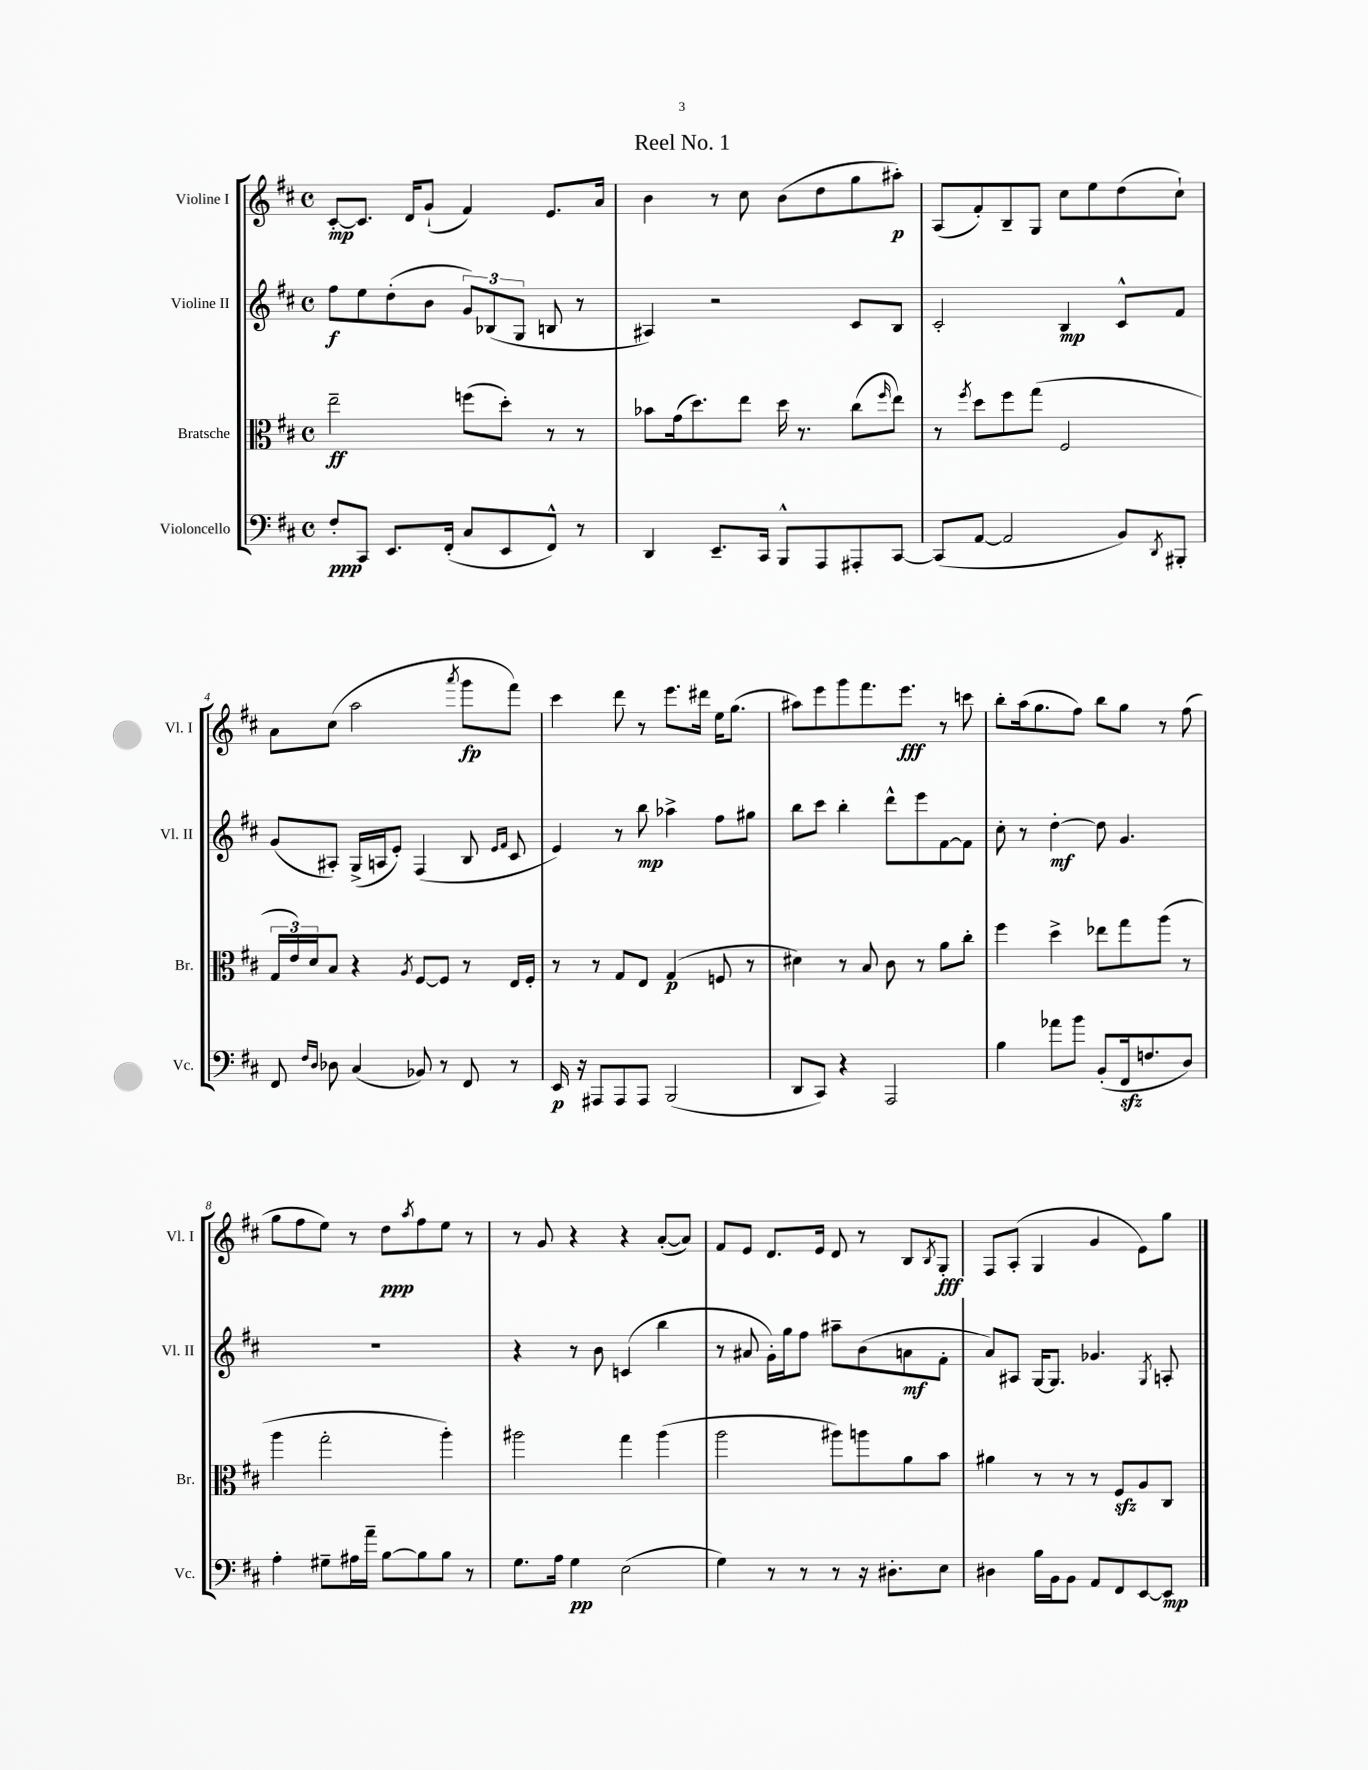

**kern	**dynam	**kern	**dynam	**kern	**dynam	**kern	**dynam
*part4	*part4	*part3	*part3	*part2	*part2	*part1	*part1
*staff4	*staff4	*staff3	*staff3	*staff2	*staff2	*staff1	*staff1
*I"Violoncello	*	*I"Bratsche	*	*I"Violine II	*	*I"Violine I	*
*I'Vc.	*	*I'Br.	*	*I'Vl. II	*	*I'Vl. I	*
*clefF4	*	*clefC3	*	*clefG2	*	*clefG2	*
*k[f#c#]	*	*k[f#c#]	*	*k[f#c#]	*	*k[f#c#]	*
*M4/4	*	*M4/4	*	*M4/4	*	*M4/4	*
*met(c)	*	*met(c)	*	*met(c)	*	*met(c)	*
=1	=1	=1	=1	=1	=1	=1	=1
8F#'/L	ppp	2ee~\	ff	8ff#\L	f	[8c#'/L	mp
8CC#/J	.	.	.	8ee\	.	8.c#/J]	.
8.EE/L	.	.	.	(8dd'\	.	.	.
.	.	.	.	.	.	16d/KL	.
.	.	.	.	8b\J	.	(8g`/J	.
(16FF#'/Jk	.	.	.	.	.	.	.
8C#/L	.	(8ffn\L	.	12g/L)	.	4f#/)	.
.	.	.	.	(12B-X/	.	.	.
8EE/	.	8dd'\J)	.	.	.	.	.
.	.	.	.	12G/J	.	.	.
8FF#^^/J)	.	8r	.	8Bn/	.	8.e/L	.
8r	.	8r	.	8r	.	.	.
.	.	.	.	.	.	16a/Jk	.
=2	=2	=2	=2	=2	=2	=2	=2
4DD/	.	8b-X\L	.	4A#X/)	.	4b\	.
.	.	(16g\k	.	.	.	.	.
.	.	8.dd\)	.	.	.	.	.
8.EE~/L	.	.	.	2r	.	8r	.
.	.	8ee\J	.	.	.	8cc#\	.
16CC#/Jk	.	.	.	.	.	.	.
8BBB^^/L	.	16dd\	.	.	.	(8b\L	.
.	.	8.r	.	.	.	.	.
8AAA/	.	.	.	.	.	8dd\	.
8AAA#X'/	.	(8cc#\L	.	8c#/L	.	8gg\	.
.	.	16qqff#/	.	.	.	.	.
[8CC#/J	.	8ee\J)	.	8B/J	.	8aa#X'\J)	p
=3	=3	=3	=3	=3	=3	=3	=3
(8CC#/L]	.	8r	.	2c#'/	.	(8A/L	.
.	.	8qff#/	.	.	.	.	.
[8AA/J	.	8dd\L	.	.	.	8f#'/)	.
2AA/]	.	8ff#\	.	.	.	8B~/	.
.	.	(8gg\J	.	.	.	8G/J	.
.	.	2F#/	.	4B/	mp	8cc#\L	.
.	.	.	.	.	.	8ee\	.
8BB/L)	.	.	.	8c#^^/L	.	(8dd\	.
8qDD/	.	.	.	.	.	.	.
8BBB#X'/J	.	.	.	8f#/J	.	8cc#`\J)	.
!!LO:LB:g=z
=4	=4	=4	=4	=4	=4	=4	=4
8FF#/	.	24G/LL	.	(8g/L	.	8a\L	.
.	.	24e/)	.	.	.	.	.
.	.	24d/J	.	.	.	.	.
16qqF#/LL	.	.	.	.	.	.	.
16qqD/JJ	.	.	.	.	.	.	.
8D-X\	.	8B/J	.	8A#X'/J)	.	(8cc#\J	.
(4C#/	.	4r	.	(16G^/LL	.	2aa\	.
.	.	.	.	16An/J	.	.	.
.	.	.	.	8e'/J)	.	.	.
.	.	8qA/	.	.	.	.	.
8BB-X/)	.	[8F#/L	.	(4F#/	.	.	.
8r	.	8F#/J]	.	.	.	.	.
.	.	.	.	.	.	8qaaa/	.
8FF#/	.	8r	.	8B/	.	8ggg\L	fp
.	.	.	.	16qqe/LL	.	.	.
.	.	.	.	16qqf#/JJ	.	.	.
8r	.	16E/LL	.	8c#/	.	8fff#\J)	.
.	.	16F#'/JJ	.	.	.	.	.
=5	=5	=5	=5	=5	=5	=5	=5
16EE/	p	8r	.	4e/)	.	4ccc#\	.
16r	.	.	.	.	.	.	.
8AAA#X/L	.	8r	.	.	.	.	.
8AAA#/	.	8G/L	.	8r	.	8ddd\	.
8AAA#/J	.	8E/J	.	8bb\	mp	8r	.
(2BBB/	.	(4G/	p	4aa-X^\	.	8.eee\L	.
.	.	.	.	.	.	16ddd#X\Jk	.
.	.	8Fn/	.	8ff#\L	.	16ee\KL	.
.	.	.	.	.	.	(8.gg\J	.
.	.	8r	.	8gg#X\J	.	.	.
=6	=6	=6	=6	=6	=6	=6	=6
8DD/L	.	4d#X\)	.	8bb\L	.	8aa#X\L)	.
8CC#/J)	.	.	.	8ccc#\J	.	8eee\	.
4r	.	8r	.	4bb'\	.	8ggg\	.
.	.	8B/	.	.	.	8.fff#\	.
2AAA/	.	8c#\	.	8ddd^^\L	.	.	.
.	.	.	.	.	.	8.eee\J	fff
.	.	8r	.	8eee\	.	.	.
.	.	8a\L	.	[8f#\	.	8r	.
.	.	8cc#'\J	.	8f#\J]	.	8cccn\	.
=7	=7	=7	=7	=7	=7	=7	=7
4B\	.	4ff#\	.	8cc#'\	.	8bb'\L	.
.	.	.	.	8r	.	(16aa\k	.
.	.	.	.	.	.	8.gg\	.
8a-X\L	.	4dd^\	.	[4dd'\	mf	.	.
8b\J	.	.	.	.	.	8ff#\J)	.
(8BB'/L	.	8ee-X\L	.	8dd\]	.	8bb\L	.
16FF#zz/k	.	8gg\	.	4.g/	.	8gg\J	.
8.Fn/	.	.	.	.	.	.	.
.	.	(8aa\J	.	.	.	8r	.
8D/J)	.	8r	.	.	.	(8ff#\	.
!!LO:LB:g=z
=8	=8	=8	=8	=8	=8	=8	=8
4A'\	.	4aa\	.	1r	.	8gg\L	.
.	.	.	.	.	.	8ff#\	.
8G#X~\L	.	2gg'\	.	.	.	8ee\J)	.
16A#X\L	.	.	.	.	.	8r	.
16a~\JJ	.	.	.	.	.	.	.
[8B\L	.	.	.	.	.	8dd\L	ppp
.	.	.	.	.	.	8qaa/	.
8B\]	.	.	.	.	.	8ff#\	.
8B\J	.	4aa'\)	.	.	.	8ee\J	.
8r	.	.	.	.	.	8r	.
=9	=9	=9	=9	=9	=9	=9	=9
8.G\L	.	2aa#X\	.	4r	.	8r	.
.	.	.	.	.	.	8g/	.
16A\Jk	.	.	.	.	.	.	.
4G\	pp	.	.	8r	.	4r	.
.	.	.	.	8b\	.	.	.
(2E\	.	4gg\	.	(4cn/	.	4r	.
.	.	(4aa#\	.	4bb\	.	([8a'/L	.
.	.	.	.	.	.	8a/J])	.
=10	=10	=10	=10	=10	=10	=10	=10
4G\)	.	2aa\	.	8r	.	8f#/L	.
.	.	.	.	8a#X/	.	8e/J	.
8r	.	.	.	16g'\LL)	.	8.d/L	.
.	.	.	.	16gg\J	.	.	.
8r	.	.	.	8ff#\J	.	.	.
.	.	.	.	.	.	16e/Jk	.
8r	.	8aa#X\L)	.	8aa#X~\L	.	8d/	.
16r	.	8aan\	.	(8b\	.	8r	.
8.D#X'\L	.	.	.	.	.	.	.
.	.	8a\	.	8an\	mf	8B/L	.
.	.	.	.	.	.	8qB/	.
8E\J	.	8b\J	.	8f#'\J	.	8G'/J	fff
=11	=11	=11	=11	=11	=11	=11	=11
4D#X\	.	4a#X\	.	8a/L)	.	8F#/L	.
.	.	.	.	8A#X/J	.	(8A'/J	.
16B\LL	.	8r	.	[16G/KL	.	4G/	.
16BB\J	.	.	.	8.G/J]	.	.	.
8BB\J	.	8r	.	.	.	.	.
8AA/L	.	8r	.	4.g-X/	.	4g/	.
8FF#/	.	8F#zz/L	.	.	.	.	.
[8EE/	.	8A/	.	.	.	8e\L)	.
.	.	.	.	8qG/	.	.	.
8EE/J]	mp	8C#/J	.	8An'/	.	8gg\J	.
==	==	==	==	==	==	==	==
*-	*-	*-	*-	*-	*-	*-	*-
